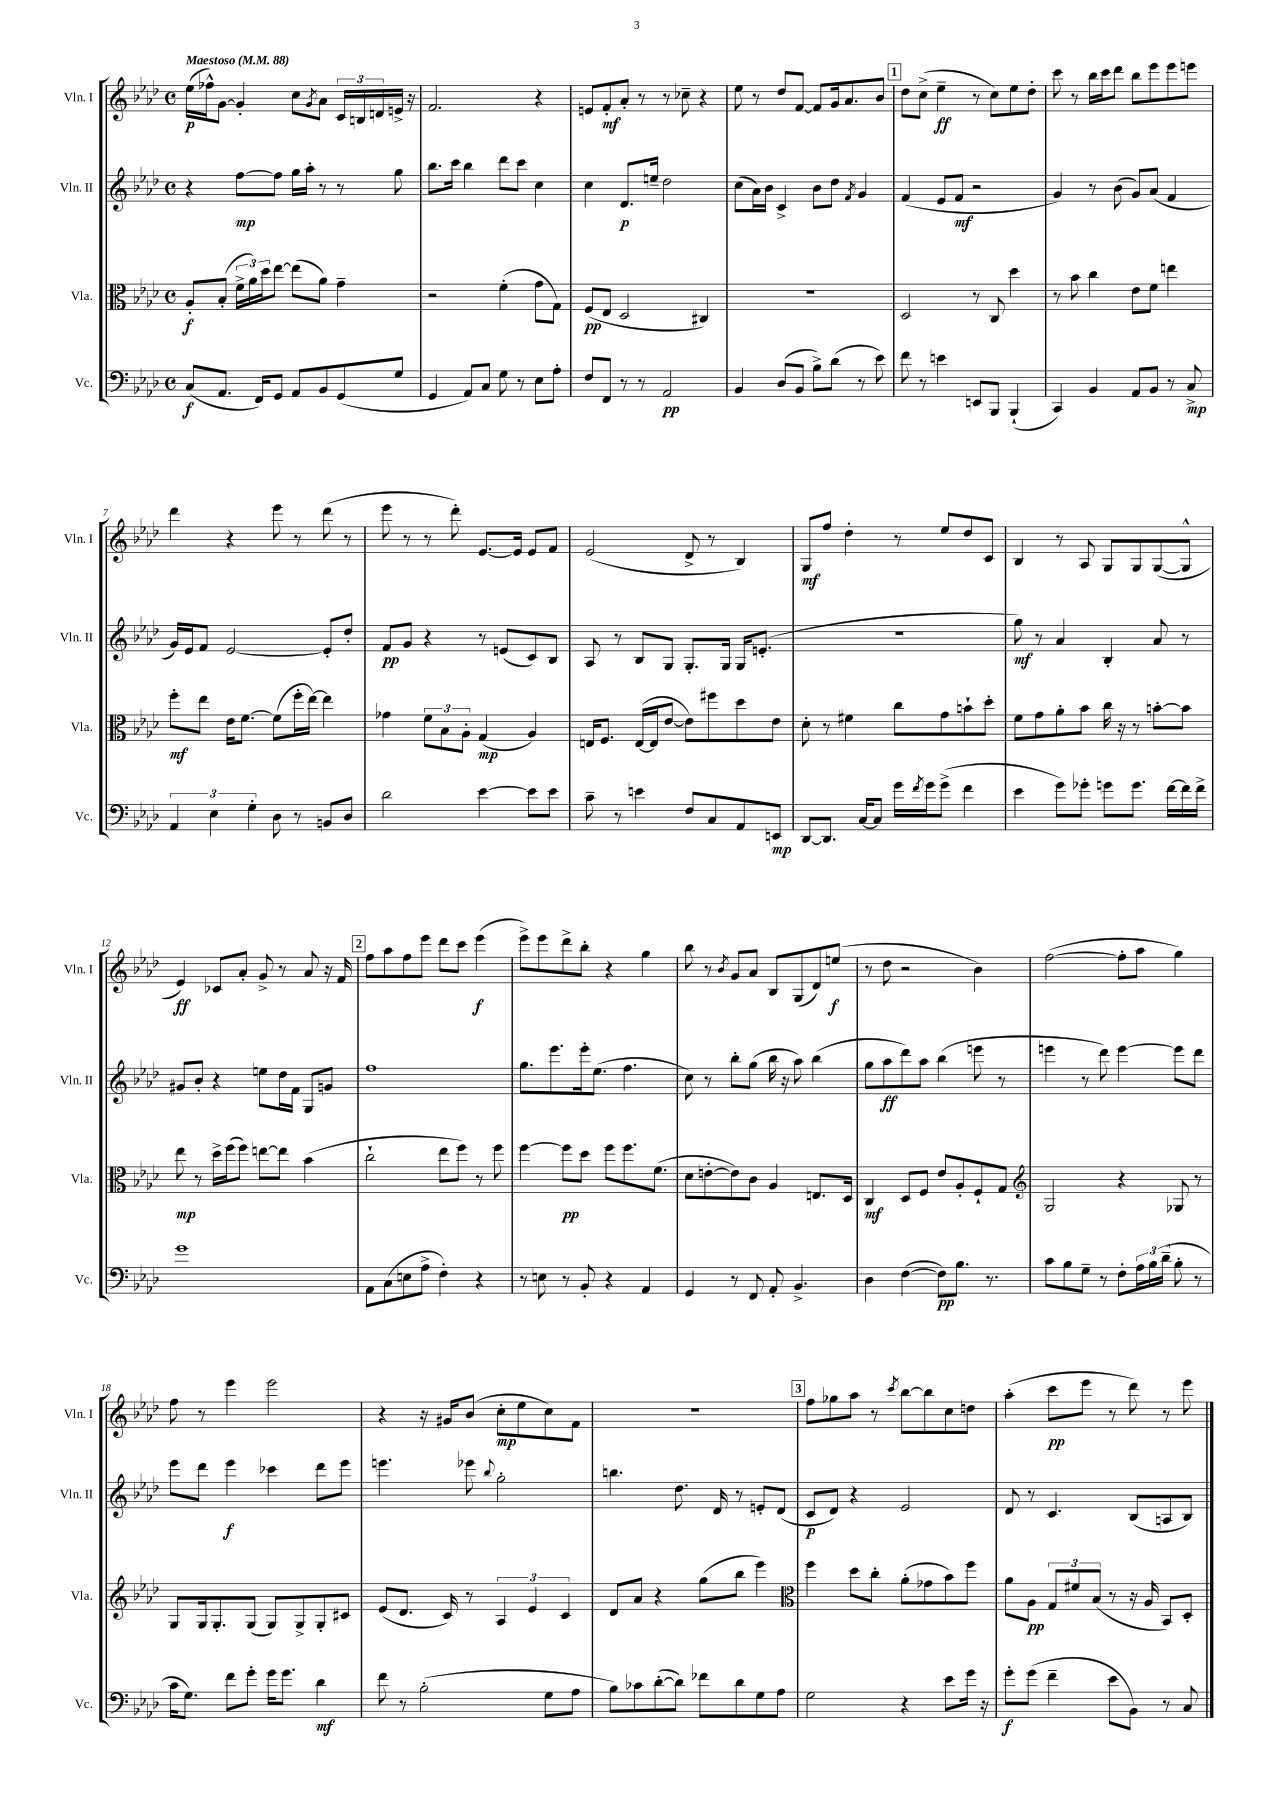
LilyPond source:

<<
\new StaffGroup <<
\new Staff = "s0" \with { instrumentName = "Vln. I" shortInstrumentName = "Vln. I" } {
    \clef treble \key aes \major \defaultTimeSignature \time 4/4 \tempo "Maestoso" 4 = 88
    ees''16\p( fes''16-^) g'8~ g'4-. c''8 \acciaccatura { g'8 } aes'8 \tuplet 3/2 { c'16 b16 d'16 } e'16-> r16 |
    f'2. r4 |
    e'8 f'8-.\mf aes'8-. r8 r8 ces''8-- r4 |
    ees''8 r8 des''8 f'8~ f'8 g'16 aes'8. bes'8 |
    \mark \markup { \box "1" } des''8 c''8->( ees''4--\ff r8 c''8) ees''8 des''8-. |
    c'''8 r8 bes''16 c'''16 des'''8 bes''8 ees'''8 ees'''8 e'''8 |
    des'''4 r4 ees'''8 r8 des'''8( r8 |
    ees'''8 r8 r8 des'''8-.) ees'8.~ ees'16 ees'8 f'8 |
    ees'2( des'8-> r8 bes4) |
    g8\mf f''8 des''4-. r8 ees''8 des''8 c'8 |
    bes4 r8 aes8 g8 g8 g8~( g8-^ |
    ees'4\ff) ces'8 aes'8-. g'8-> r8 aes'8 r16 f'16 |
    \mark \markup { \box "2" } f''8 aes''8 f''8 ees'''8 des'''8 c'''8 ees'''4\f( |
    ees'''8->) ees'''8 des'''8-> bes''8-. r4 g''4 |
    bes''8 r8 \acciaccatura { bes'8 } g'8 aes'8 bes8 g8( des'8) e''8\f( |
    r8 des''8 r2 bes'4) |
    f''2~( f''8-. aes''8 g''4) |
    f''8 r8 ees'''4 ees'''2 |
    r4 r16 gis'16 bes'8( c''8-.\mp ees''8 c''8) f'8 |
    r1 |
    \mark \markup { \box "3" } f''8 ges''8 aes''8 r8 \acciaccatura { c'''8 } bes''8~ bes''8 c''8 d''8 |
    aes''4-.( c'''8\pp ees'''8 r8 des'''8) r8 ees'''8 \bar "|." |
}
\new Staff = "s1" \with { instrumentName = "Vln. II" shortInstrumentName = "Vln. II" } {
    \clef treble \key aes \major \defaultTimeSignature \time 4/4
    r4 f''8~\mp f''8 g''16 aes''16-. r8 r8 g''8 |
    bes''8. c'''16 bes''4 des'''8 c'''8 c''4 |
    c''4 des'8.\p e''16-- des''2 |
    c''8( aes'16) bes'16 c'4-> bes'8 des''8 \acciaccatura { f'8 } g'4 |
    \mark \markup { \box "1" } f'4( ees'8 f'8\mf r2 |
    g'4) r8 bes'8( g'8) aes'8( f'4 |
    g'16) ees'16 f'8 ees'2~ ees'8-. des''8-. |
    f'8\pp g'8 r4 r8 e'8( c'8) bes8 |
    aes8 r8 bes8 g8 g8.-. g16 g16 e'8.-.( |
    R1 |
    g''8\mf) r8 aes'4 bes4-. aes'8 r8 |
    gis'8 bes'8-. r4 e''8 des''16 f'16 g8 g'8 |
    \mark \markup { \box "2" } f''1 |
    g''8. ees'''8. ees'''16-. ees''8.( f''4. |
    c''8) r8 bes''8-. g''8( bes''16 r16 aes''8) bes''4( |
    g''8 aes''8\ff des'''8) aes''8 bes''4( e'''8 r8 |
    e'''4 r8 des'''8) e'''4~ e'''8 des'''8 |
    ees'''8 des'''8 ees'''4\f ces'''4 des'''8 ees'''8 |
    e'''4. ees'''8 \appoggiatura { bes''8 } g''2-. |
    b''4. des''8. des'16 r8 e'8-. des'8( |
    \mark \markup { \box "3" } c'8\p des'8) r4 ees'2 |
    des'8 r8 c'4. bes8( a8 bes8) \bar "|." |
}
\new Staff = "s2" \with { instrumentName = "Vla." shortInstrumentName = "Vla." } {
    \clef alto \key aes \major \defaultTimeSignature \time 4/4
    aes8-.\f bes8-.( \tuplet 3/2 { f'16-> aes'16) des''16 } ees''8~ ees''8( aes'8) g'4-- |
    r2 f'4-.( g'8 g8) |
    f8\pp( ees8 des2 cis4) |
    r1 |
    \mark \markup { \box "1" } des2 r8 c8 des''4 |
    r8 bes'8 c''4 ees'8 f'8 e''4 |
    f''8-.\mf ees''8 ees'16 f'8.~ f'8( f''16-. ees''16~) ees''4 |
    ges'4 \tuplet 3/2 { f'8 bes8 aes8-. } g4\mp( aes4) |
    e16 f8. e16~( e16 ees'8~ ees'8) fis''8 des''8 ees'8 |
    des'8-. r8 fis'4 c''8 g'8 b'8-! des''8-. |
    f'8 g'8 aes'8-. bes'8 c''16 r16 r8 b'8~-. b'8 |
    ees''8\mp r8 des''16-> f''16( f''8) e''8~ e''8 bes'4( |
    \mark \markup { \box "2" } c''2-! ees''8 f''8) r8 f''8 |
    f''4~ f''8\pp des''8 f''8 f''8. f'8.( |
    des'8 e'8~-. e'8) c'8 aes4 e8. des16 |
    c4\mf des8 f8 ees'8 aes8-. f8-! g8 |
    \clef treble g2 r4 ges8 r8 |
    g8 g16 g8.-. g8( g8) g8-> g8-. cis'8 |
    ees'8( des'8. c'16) r8 \tuplet 3/2 { aes4 ees'4 c'4 } |
    des'8 aes'8 r4 g''8( bes''8 ees'''4) |
    \mark \markup { \box "3" } \clef alto f''4 des''8 c''8-. aes'8-.( ges'8 bes'8) f''8 |
    aes'8 aes8\pp \tuplet 3/2 { g8 fis'8 bes8( } r8 r16 aes16 bes,8) des8-. \bar "|." |
}
\new Staff = "s3" \with { instrumentName = "Vc." shortInstrumentName = "Vc." } {
    \clef bass \key aes \major \defaultTimeSignature \time 4/4
    c8\f( aes,8. f,16) g,8 aes,8 bes,8 g,8( g8 |
    g,4 aes,8) c8 g8 r8 ees8 aes8-. |
    f8 f,8 r8 r8 aes,2\pp |
    bes,4 des8( bes,8 bes8->) des'8( r8 ees'8) |
    \mark \markup { \box "1" } f'8 r8 e'4 e,8 bes,,8 bes,,4-!( |
    c,4) bes,4 aes,8 bes,8 r8 c8->\mp |
    \tuplet 3/2 { aes,4 ees4 g4-. } des8 r8 b,8 des8 |
    des'2 ees'4~ ees'8 ees'8 |
    c'8-- r8 e'4 f8 c8 aes,8 e,8\mp |
    des,8~ des,8. c16~ c8 g'16 \acciaccatura { f'8 } g'16 g'8->( f'4 |
    ees'4 g'8) ges'8-. g'8 g'8. f'16~ f'16 f'16-> |
    g'1 |
    \mark \markup { \box "2" } aes,8 c8( e8 aes8-> f4-.) r4 |
    r8 e8 r8 bes,8-. r4 aes,4 |
    g,4 r8 f,8 aes,8-. bes,4.-> |
    des4 f4~( f8\pp) bes8. r8. |
    c'8 bes8 g8-- r8 f8-. \tuplet 3/2 { aes16 bes16 des'16--( } bes8-. r8 |
    c'16 g8.) f'8 g'8-. g'16 g'8. des'4\mf |
    f'8 r8 bes2-.( g8 aes8 |
    bes8) ces'8 des'8~-.( des'8) fes'8 des'8 g8 aes8 |
    \mark \markup { \box "3" } g2 r4 ees'8 g'16 r16 |
    g'8-.\f g'8( f'4-- ees'8 bes,8) r8 c8 \bar "|." |
}
>>
>>
